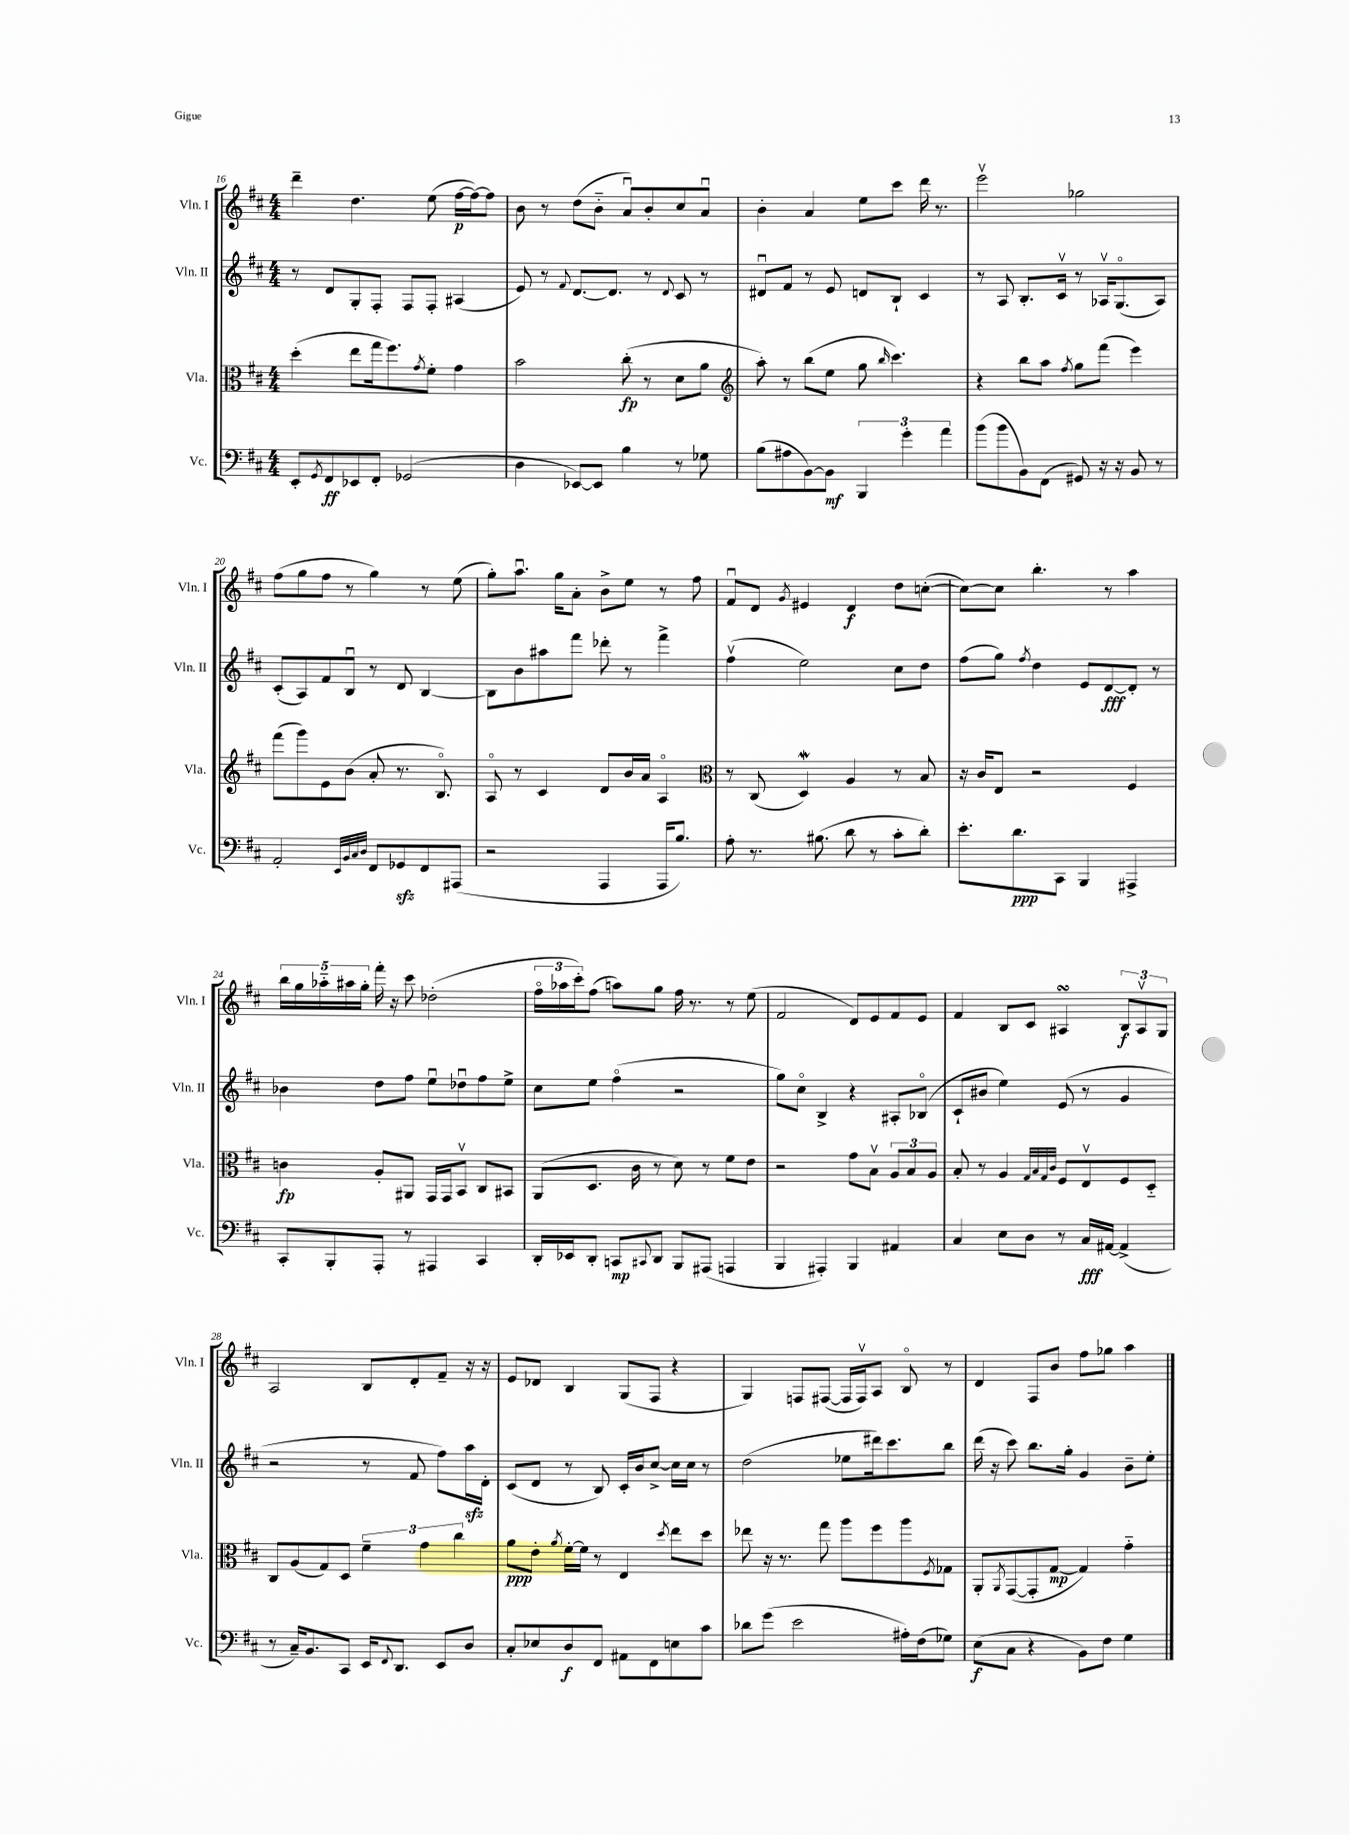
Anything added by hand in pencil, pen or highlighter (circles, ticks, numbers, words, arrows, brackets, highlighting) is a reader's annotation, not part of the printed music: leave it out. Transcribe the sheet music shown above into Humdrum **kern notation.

**kern	**kern	**kern	**kern
*staff4	*staff3	*staff2	*staff1
*clefF4	*clefC3	*clefG2	*clefG2
*k[f#c#]	*k[f#c#]	*k[f#c#]	*k[f#c#]
*M4/4	*M4/4	*M4/4	*M4/4
8EE'	(4dd'	8r	4ddd~
8qGG	.	.	.
8FF#	.	8d	.
8EE-	8ee	8G'	4.dd
8FF#'	16gg	8F#'	.
.	8.ff#)	.	.
(2GG-	.	8F#	.
.	8qg	.	.
.	8f#'	8F#'	(8ee
.	4g	(4A#	[16ff#
.	.	.	16ff#_)
.	.	.	8ff#]
=	=	=	=
4D	2b	8e)	8b
.	.	8r	8r
.	.	8qqf#	.
[8EE-)	.	[8.d	(8dd
8EE-]	.	.	8b'~
.	.	8.d]	.
4B	(8cc#'	.	8au)
.	8r	8r	8b'
.	.	8qqd	.
8r	8d	8c#	8cc#
8G-	8a	8r	8au
=	=	=	=
*	*clefG2	*	*
(8B	8aa')	8d#u	4b'
8A#	8r	8f#	.
[8BB)	(8bb	8r	4a
8BB]	8ee	8e	.
6BBB	8gg	8d	8ee
.	16qqbb	.	.
.	4.ccc#)	8B`	8ccc#
6g'	.	.	.
.	.	4c#	16ddd
.	.	.	8.r
6a	.	.	.
=	=	=	=
(8b	4r	8r	2eeev
8b	.	8A	.
8BB)	8bb	8.B'	.
(8FF#	8aa	.	.
.	.	16c#v	.
.	8qff#	.	.
8GG#)	8gg	8r	2gg-
16r	(8fff#	16A-v	.
16r	.	(8.Go	.
8BB	4eee)	.	.
8r	.	8A-)	.
=	=	=	=
2AA'	(8fff#	(8c#'	(8ff#
.	8ggg)	8A)	8gg
.	8e	8f#	8ff#
.	(8b	8Bu	8r
32qqEE	.	.	.
32qqBB	.	.	.
32qqC#	.	.	.
32qqD	.	.	.
8FF#	8a'	8r	4gg)
8GG-	8.r	8d	.
8FF#	.	[4B	8r
.	8.Bo)	.	.
(8AAA#	.	.	(8ee
=	=	=	=
2r	8Ao	8B]	8gg')
.	8r	8b	8.aau
.	4c#	8aa#	.
.	.	.	16gg
.	.	8fff#	8a'
4AAA	8d	8ddd-'	8b^
.	16b	8r	8ee
.	16a	.	.
16AAA	4Ao	4fff#^	8r
8.B)	.	.	.
.	.	.	8ff#
=	=	=	=
*	*clefC3	*	*
8A'	8r	(4ff#v	8f#u
8.r	(8C#	.	8d
.	.	.	8qg
.	4D)	2ee)	4e#
(8.B#	.	.	.
8d	4A	.	4d
8r	.	.	.
8c#'	8r	8cc#	8dd
8d')	8B	8dd	([8cc'
=	=	=	=
8.e'	16r	(8ff#	8cc_)
.	16c#	.	.
.	8E	8gg)	8cc]
8.d	.	.	.
.	.	8qff#	.
.	2r	4dd	4.bb'
8CC#	.	.	.
4BBB	.	8e	.
.	.	[8d	8r
4AAA#^	4F#	8d']	4aa
.	.	8r	.
=	=	=	=
8CC#'	4c	4b-	20bb
.	.	.	20gg
.	.	.	20aa-'~
8BBB'	.	.	.
.	.	.	20aa#
.	.	.	20gg'
8AAA'	8A'	8dd	16fff#'
.	.	.	16r
8r	8AA#	8ff#	8ccc#
4AAA#	16GG	8eeu	(2dd-'
.	16GG	.	.
.	8BBv	8dd-u	.
4CC#	8C#	8ff#	.
.	8BB#	8ee^	.
=	=	=	=
16DD'	(8AA	8cc#	24ff#o
.	.	.	24aa-
16EE-	.	.	.
.	.	.	24ccc#')
8DD'	8.D	8ee	(8ff#
8CC	.	(4ff#o	8aa)
.	16c#	.	.
8qqCC#	.	.	.
8DD	8r	.	8gg
8BBB	8d)	2r	16ff#
.	.	.	8.r
(8AAA#	8r	.	.
4AAA	8f#	.	8r
.	8e	.	(8ee
=	=	=	=
4BBB	2r	8gg)	2f#
.	.	8cc#o	.
4AAA#')	.	4B^	.
4BBB	8g	4r	8d)
.	8Bv	.	8e
4AA#	12A	8A#'	8f#
.	12B	.	.
.	.	(8B-o	8e
.	12A	.	.
=	=	=	=
4C#	8B'	8c#`	4f#
.	8r	8b#	.
8E	4A	4ee)	8B
8D	.	.	8c#
.	32qqG	.	.
.	32qqB	.	.
.	32qqG	.	.
.	32qqc#	.	.
8r	8F#	(8e	4A#
16C#	8Ev	8r	.
[16AA#	.	.	.
(4AA#^]	8F#	4g	12B
.	.	.	12A#v
.	8D'~	.	.
.	.	.	12G
=	=	=	=
8r	8C#	2r	2A
16C#~)	(8A	.	.
8.BB	.	.	.
.	8G)	.	.
8CC#	8D	.	.
16EE	6f#~	8r	8B
8qqFF#	.	.	.
8.DD	.	.	.
.	.	8f#	8d'
.	6g	.	.
8EE	.	8ff#)	8f#~
.	6cc#	.	.
8D	.	16aa	16r
.	.	16d'	16r
=	=	=	=
8C#'	8a	(8c#	8e
8E-	8e'	8d	8d-
.	8qa	.	.
8D	[16f#'	8r	4B
.	16f#]	.	.
8FF#	8r	8B)	.
8AA#	4E	16c#'	(8G
.	.	16b	.
8FF#	.	[8cc#^	8F#
.	8qdd	.	.
8E	8ee	16cc#]	4r
.	.	16cc#	.
8c#	8dd	8r	.
=	=	=	=
8d-	8ee-	(2dd	4G)
(8g	16r	.	.
.	8.r	.	.
2e	.	.	8F
.	8gg	.	([8F#
.	8aa	8ee-	16F#]
.	.	.	16F#v)
.	8ff#	16ddd#)	8A
.	.	8.ccc#	.
16A#')	8aa	.	8Bo
(16F#	.	.	.
.	8qF#	.	.
8G-)	8G-	8bb	8r
=	=	=	=
(8E	8AA'	(16ddd	4d
.	.	16r	.
.	8qAA	.	.
8C#	([8GG	8ccc#)	.
4r	8GG']	8.bb	8F#
.	[8G	.	8b
.	.	16gg'	.
8BB)	4G])	4g	8ff#
8F#	.	.	8gg-
4G	4g'~	8b~	4aa
.	.	8ee'	.
==	==	==	==
*-	*-	*-	*-
